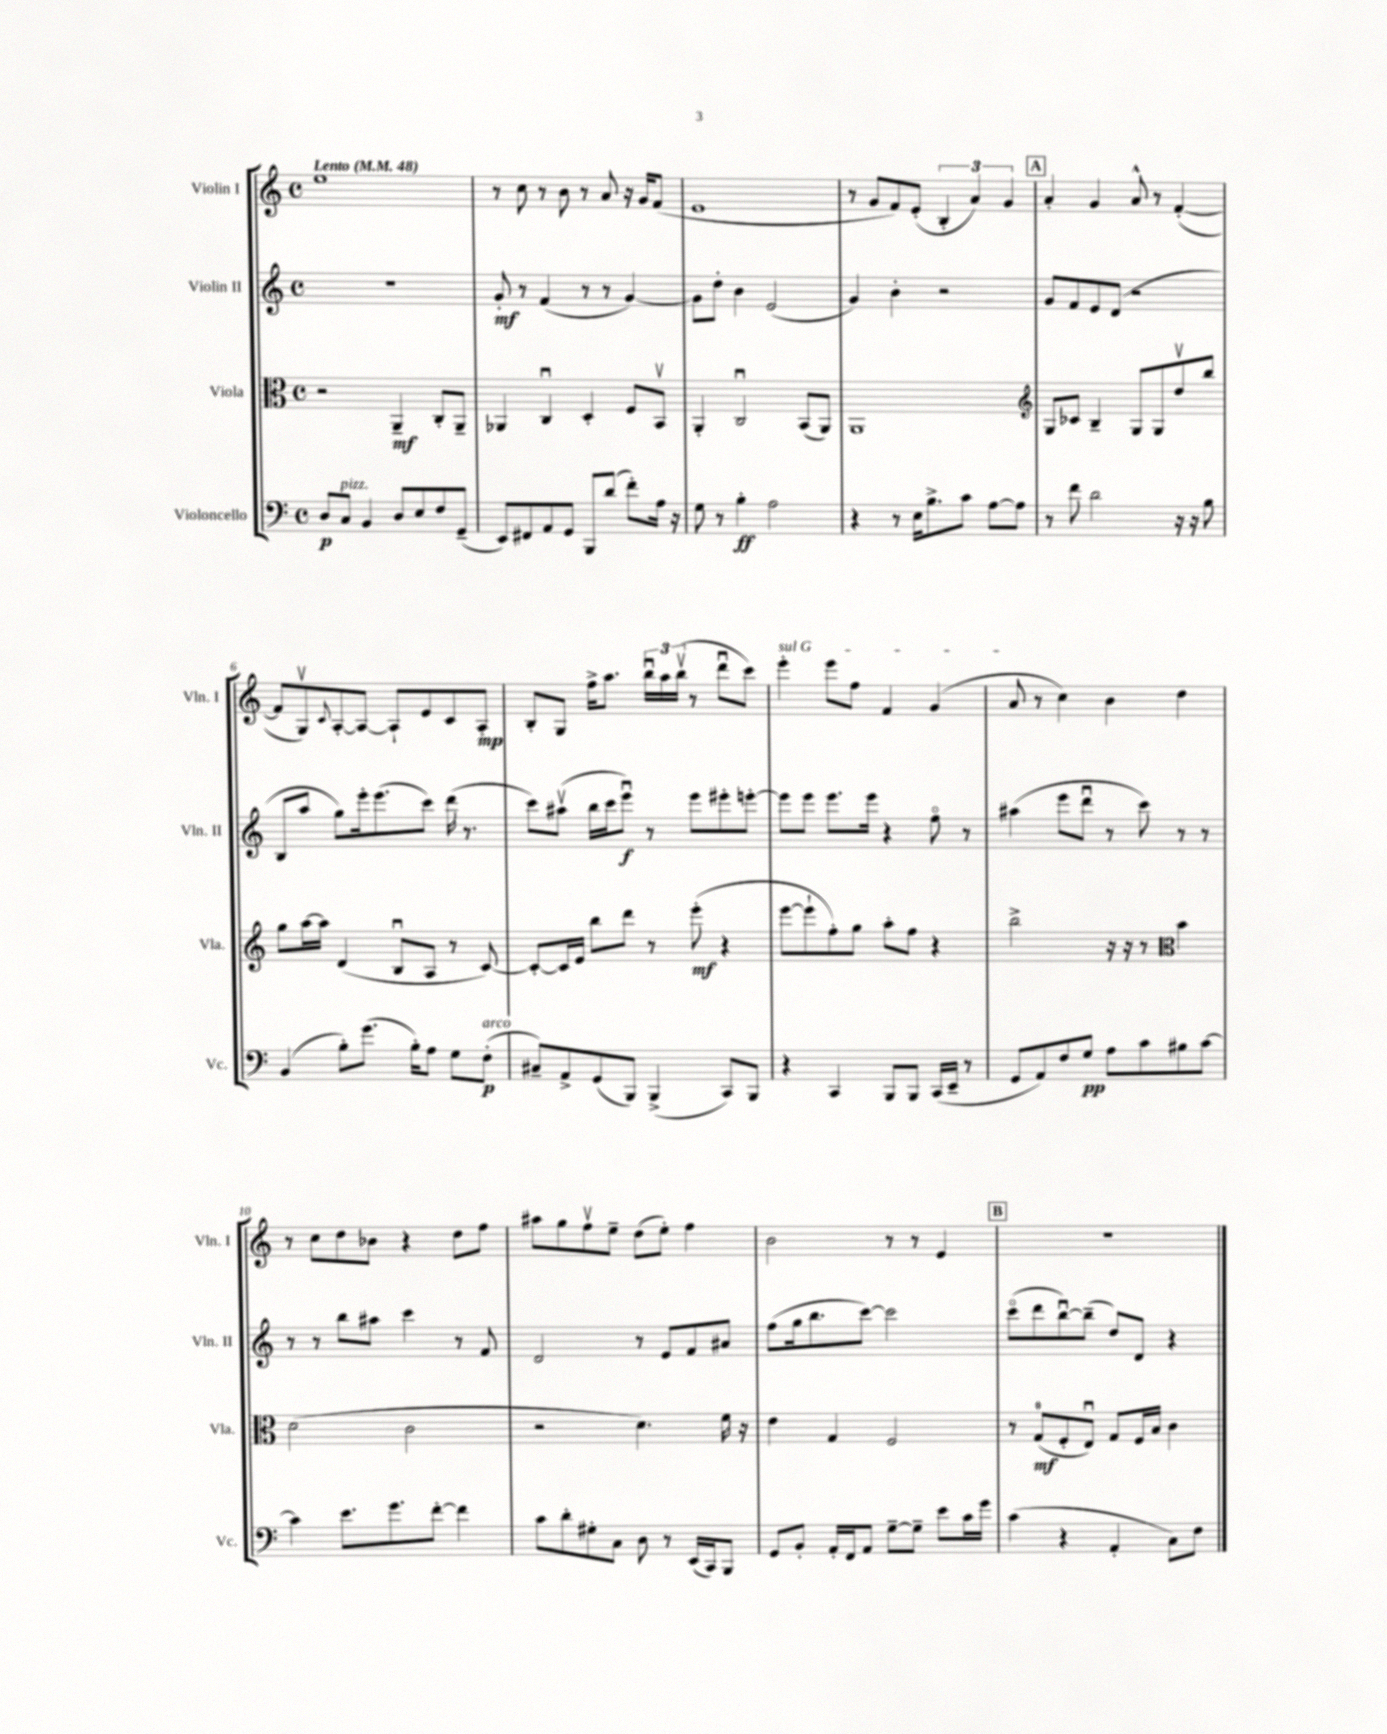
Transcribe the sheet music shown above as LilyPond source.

<<
\new StaffGroup <<
\new Staff = "s0" \with { instrumentName = "Violin I" shortInstrumentName = "Vln. I" } {
    \clef treble \key c \major \defaultTimeSignature \time 4/4 \tempo "Lento" 4 = 48
    e''1 |
    r8 c''8 r8 b'8 r8 a'8 r16 g'16 f'8( |
    e'1 |
    r8 g'8 f'8) e'8-.( \tuplet 3/2 { b4-. a'4) g'4 } |
    \mark \markup { \box "A" } a'4-. g'4 a'8-^ r8 f'4~-.( |
    f'8 g8\upbow) \appoggiatura { c'8 } a8~-. a8~ a8-! e'8 c'8 a8-.\mp |
    b8-. g8 f''16-> a''8. \tuplet 3/2 { b''16\downbow a''16 b''16\upbow( } r8 d'''8\downbow c'''8) |
    \once \override TextSpanner.bound-details.left.text = \markup { \italic "sul G" } e'''4-.\startTextSpan e'''8 f''8 f'4 g'4( |
    a'8\stopTextSpan r8 c''4) b'4 d''4 |
    r8 c''8 d''8 bes'8 r4 d''8 f''8 |
    ais''8 g''8 f''8\upbow e''8-- d''8( e''8-.) f''4 |
    b'2 r8 r8 e'4 |
    \mark \markup { \box "B" } r1 \bar "|." |
}
\new Staff = "s1" \with { instrumentName = "Violin II" shortInstrumentName = "Vln. II" } {
    \clef treble \key c \major \defaultTimeSignature \time 4/4
    R1 |
    g'8-.\mf r8 f'4( r8 r8 g'4~) |
    g'8 d''8-. b'4 e'2( |
    g'4) b'4-. r2 |
    \mark \markup { \box "A" } g'8 f'8 e'8 d'8( r2 |
    b8 a''8 g''8) e'''16-. e'''8.( c'''8) d'''16( r8. |
    c'''8) ais''8\upbow( b''16 c'''16 e'''8\downbow\f) r8 e'''8 eis'''8-. e'''8~-. |
    e'''8 e'''8 e'''8. e'''16 r4 f''8\flageolet r8 |
    ais''4( e'''8 d'''8\downbow r8 c'''8) r8 r8 |
    r8 r8 b''8 ais''8 c'''4 r8 f'8 |
    d'2 r8 e'8 f'8 ais'8 |
    f''8( g''16 b''8. c'''8~) c'''2 |
    \mark \markup { \box "B" } c'''8\flageolet( d'''8 b''8~\downbow) b''8--( d''8) d'8 r4 \bar "|." |
}
\new Staff = "s2" \with { instrumentName = "Viola" shortInstrumentName = "Vla." } {
    \clef alto \key c \major \defaultTimeSignature \time 4/4
    r2 a,4--\mf c8-. a,8-- |
    aes,4 c4\downbow d4-. f8 b,8\upbow |
    a,4-. c2\downbow b,8( a,8) |
    a,1 |
    \mark \markup { \box "A" } \clef treble g8 ces'8 b4-- g8 g8 d''8\upbow b''8 |
    g''8 a''16~ a''16 d'4( b8\downbow a8 r8 c'8~) |
    c'8~-. c'16 e'16 b''8 d'''8 r8 e'''8-.\mf( r4 |
    e'''8~ e'''8-! f''8-.) g''8 a''8-. f''8 r4 |
    b''2-> r16 r16 r8 \clef alto b'4 |
    d'2( c'2 |
    r2 d'4.) f'16 r16 |
    e'4 g4 f2 |
    \mark \markup { \box "B" } r8 g8-0\mf( f8-. e8\downbow) g8 f16 b16 c'4 \bar "|." |
}
\new Staff = "s3" \with { instrumentName = "Violoncello" shortInstrumentName = "Vc." } {
    \clef bass \key c \major \defaultTimeSignature \time 4/4
    d8\p c8^\markup { \italic "pizz." } b,4 d8 e8 f8 g,8--( |
    e,8) fis,8 a,8 g,8 b,,8 d'8( f'8-.) a16 r16 |
    g8 r8 b4-.\ff a2 |
    r4 r8 e16 b8.-> c'8 a8~ a8 |
    \mark \markup { \box "A" } r8 f'8 d'2 r16 r16 b8 |
    b,4( b8-.) g'8.( b16-.) a8 g8 f8-.\p^\markup { \italic "arco" }( |
    cis8--) a,8-> g,8( b,,8) b,,4->( c,8) b,,8 |
    r4 c,4 b,,8 b,,8 c,16( e,16-- r8 |
    g,8 a,8) f8 g8\pp a8 c'8 bis8 c'8~ |
    c'4 e'8. g'8. f'8~-. f'4 |
    c'8 d'8-. gis8-. c8 d8 r8 e,16( c,16) b,,8 |
    g,8 b,8-. a,16-. f,16 a,8 g8~-- g8-- e'8 c'16 g'16 |
    \mark \markup { \box "B" } c'4( r4 a,4-. c8) f8 \bar "|." |
}
>>
>>
